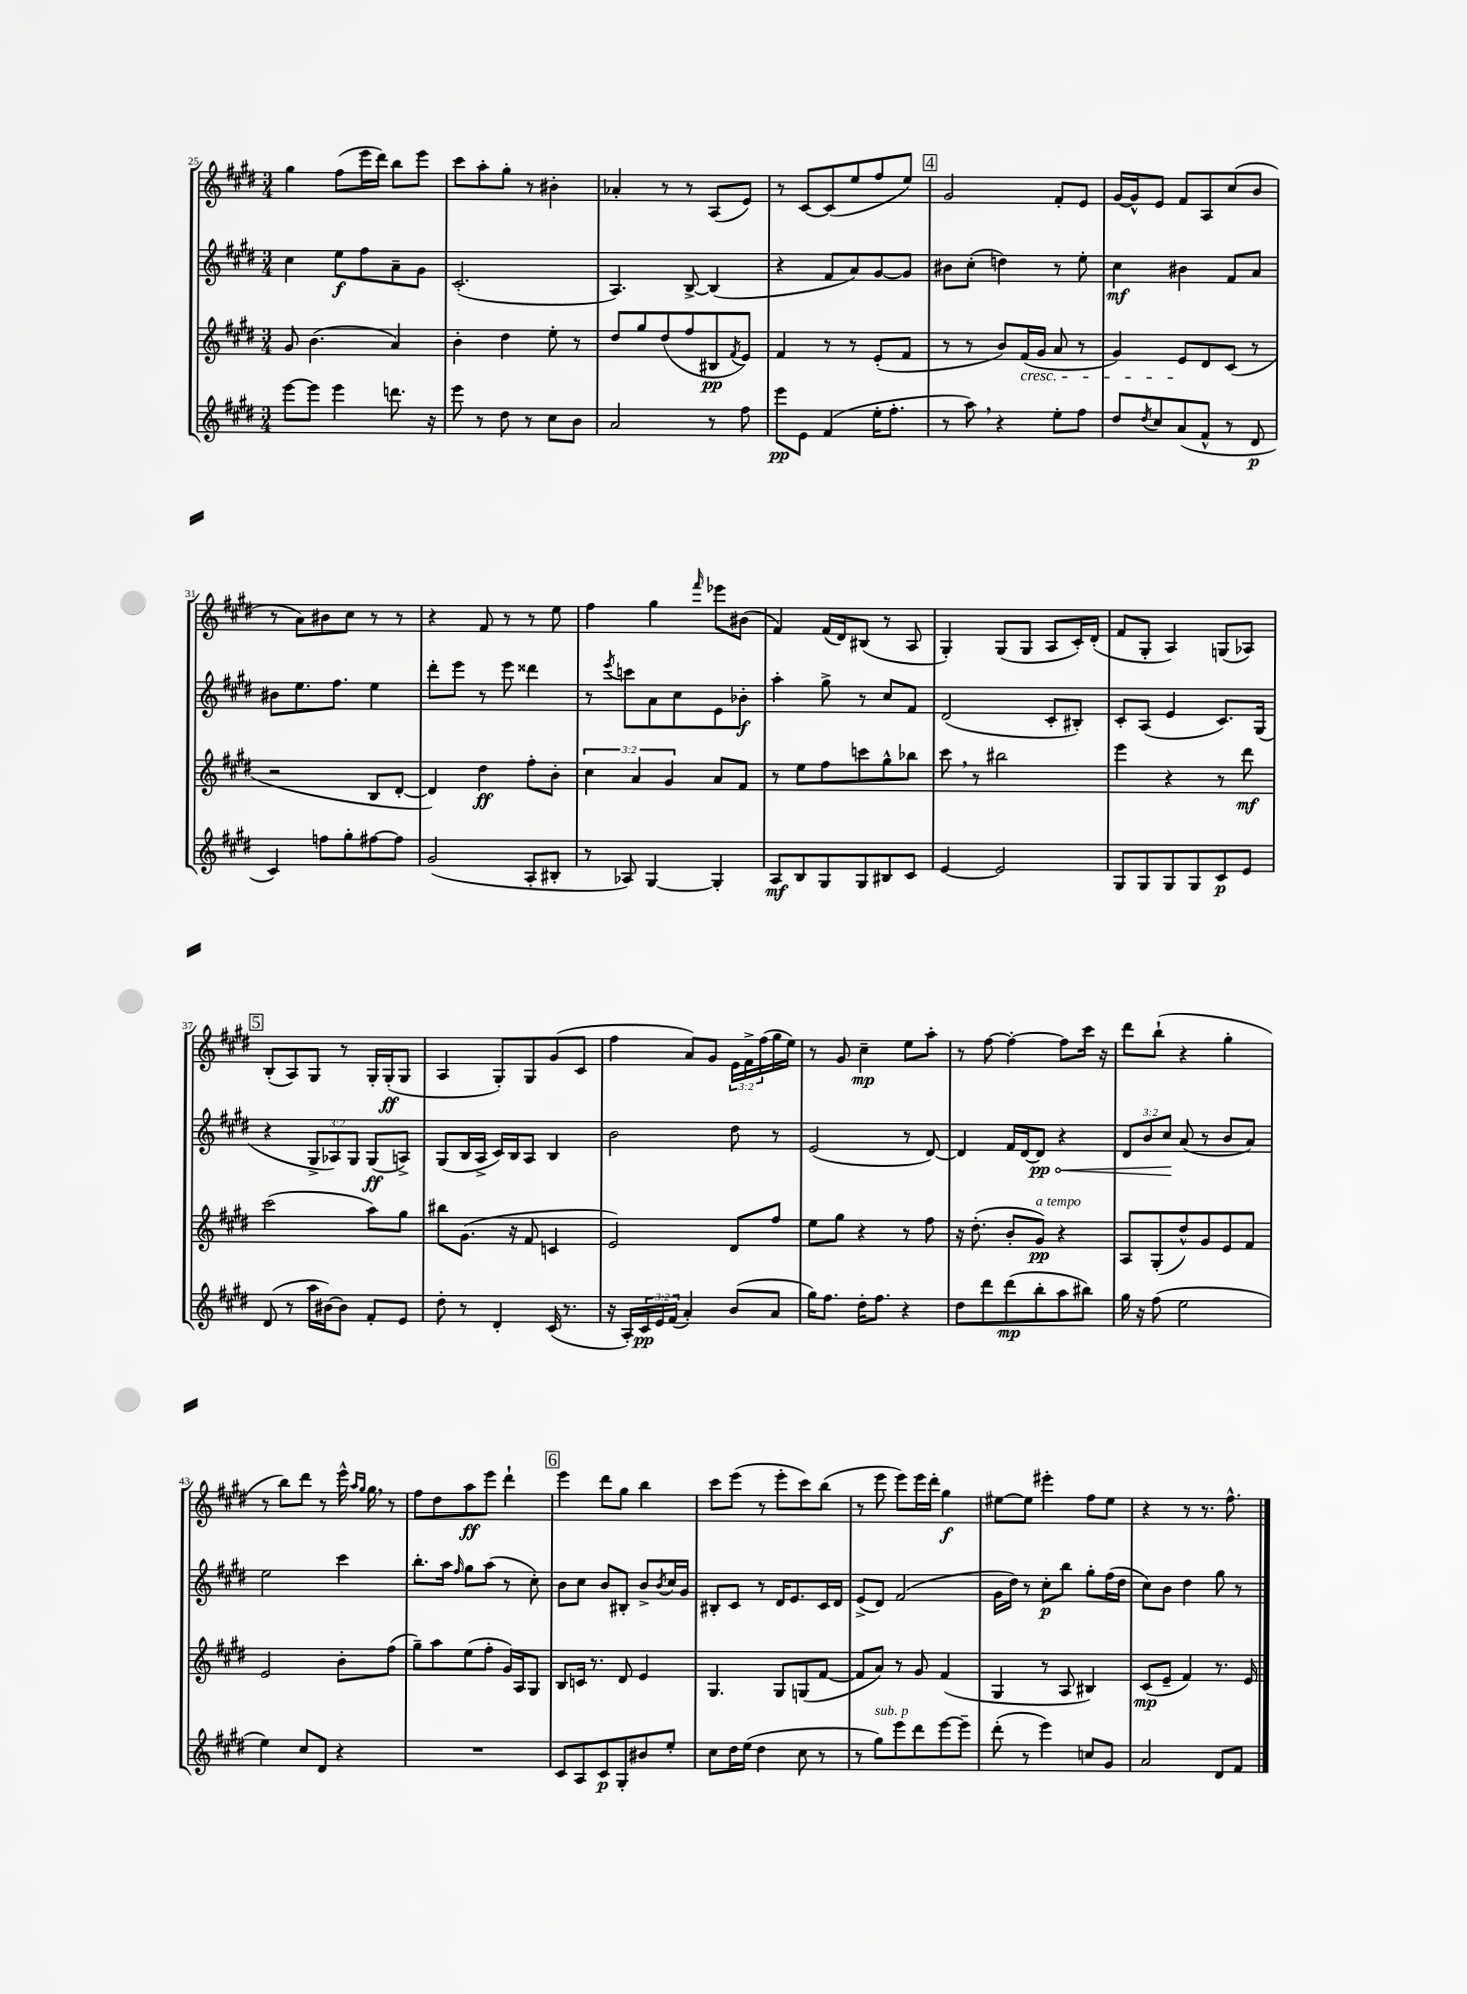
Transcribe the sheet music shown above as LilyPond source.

<<
\new StaffGroup <<
\new Staff = "s0" {
    \clef treble \key e \major \numericTimeSignature \time 3/4 \override Staff.TupletNumber.text = #tuplet-number::calc-fraction-text
    gis''4 fis''8( e'''16 dis'''16) b''8 e'''8 |
    cis'''8 a''8-. gis''8-. r8 bis'4-. |
    aes'4-. r8 r8 a8( e'8) |
    r8 cis'8~ cis'8( e''8 fis''8 e''8) |
    \mark \markup { \box "4" } gis'2 fis'8-. e'8 |
    gis'16~ gis'16-^ e'8 fis'8 a8 cis''8( b'8 |
    r8 a'8) bis'8 cis''8 r8 r8 |
    r4 fis'8 r8 r8 e''8 |
    fis''4 gis''4 \grace { fis'''16 } ees'''8 bis'8( |
    fis'4) fis'16( dis'16) bis8( r8 a8 |
    gis4-.) gis8( gis8 a8 cis'16-.) dis'16-.( |
    fis'8 gis8-. a4) g8( aes8) |
    \mark \markup { \box "5" } b8-.( a8) gis8 r8 gis16-. gis16-.\ff( gis8 |
    a4 gis8-.) gis8 gis'8( cis'8 |
    fis''4 a'8) gis'8 \tuplet 3/2 { e'16 fis'16-> fis''16( } gis''16 e''16) |
    r8 gis'8 cis''4--\mp e''8 a''8-. |
    r8 fis''8~ fis''4~-. fis''8 cis'''16 r16 |
    dis'''8 b''8-!( r4 gis''4-. |
    r8 b''8) dis'''8 r8 e'''16-^ \grace { a''16 gis''16 } gis''16 \breathe r8 |
    fis''8 dis''8 a''8\ff e'''8 dis'''4-! |
    \mark \markup { \box "6" } e'''4 dis'''8 gis''8 b''4 |
    cis'''8 e'''8( r8 e'''8-. cis'''8) b''8( |
    r8 e'''8 e'''8) e'''16 dis'''16-. gis''4\f |
    eis''8~ eis''8 eis'''4-. fis''8 eis''8 |
    r4 r8 r8. fis''8.-^ \bar "|." |
}
\new Staff = "s1" {
    \clef treble \key e \major \numericTimeSignature \time 3/4 \override Staff.TupletNumber.text = #tuplet-number::calc-fraction-text
    cis''4 e''8\f fis''8 a'8-- gis'8 |
    cis'2.-.( |
    a4.) b8~-> b4( |
    r4 fis'8 a'8) gis'8~ gis'8 |
    \mark \markup { \box "4" } bis'8 cis''8-.( d''4) r8 e''8-. |
    cis''4\mf bis'4 fis'8 a'8 |
    bis'8 e''8. fis''8. e''4 |
    dis'''8-. e'''8 r8 e'''8 disis'''4 |
    r8 \acciaccatura { e'''8 } c'''8 a'8 cis''8 e'8 bes'8-.\f |
    a''4-. gis''8-> r8 cis''8 fis'8 |
    dis'2( cis'8-. bis8-.) |
    cis'8-. a8( e'4 cis'8.) gis16( |
    \mark \markup { \box "5" } r4 \tuplet 3/2 { gis8-> aes8) gis8 } gis8\ff( a8->) |
    gis8( b16 a16-> cis'16) b16 a8 b4 |
    b'2 dis''8 r8 |
    e'2( r8 dis'8~) |
    dis'4 fis'16 dis'16~ \once \override Hairpin.circled-tip = ##t dis'8\pp\< r4 |
    \tuplet 3/2 { dis'8 b'8 cis''8\! } a'8( r8 b'8 a'8) |
    e''2 cis'''4 |
    b''8.-. a''16 \grace { fis''16 } gis''8 a''8( r8 cis''8-.) |
    \mark \markup { \box "6" } b'8 cis''8 b'8 bis8-. b'8-> \acciaccatura { b'8 } cis''16 gis'16 |
    bis8-. cis'8 r8 dis'16 e'8. cis'16 dis'16 |
    e'8->( dis'8) fis'2( |
    gis'16 dis''16) r8 cis''8-.\p b''8 gis''8-. fis''16( dis''16 |
    cis''8) b'8 dis''4 gis''8 r8 \bar "|." |
}
\new Staff = "s2" {
    \clef treble \key e \major \numericTimeSignature \time 3/4 \override Staff.TupletNumber.text = #tuplet-number::calc-fraction-text
    gis'8 b'4.( a'4) |
    b'4-. dis''4 e''8-. r8 |
    dis''8 gis''8 dis''8( fis''8 bis8\pp \acciaccatura { fis'8 } e'8) |
    fis'4 r8 r8 e'8-.( fis'8 |
    \mark \markup { \box "4" } r8 r8 b'8) fis'16\cresc( gis'16 a'8 r8 |
    gis'4) e'8\! dis'8 cis'8( r8 |
    r2 b8 dis'8~-. |
    dis'4) dis''4\ff fis''8-. b'8-. |
    \tuplet 3/2 { cis''4 a'4 gis'4 } a'8 fis'8 |
    r8 e''8 fis''8 c'''8 gis''8-^ bes''8 |
    cis'''8 \breathe r8 bis''2 |
    e'''4 r4 r8 dis'''8\mf |
    \mark \markup { \box "5" } cis'''2( a''8) gis''8 |
    bis''8 gis'8.( r16 fis'8 c'4 |
    e'2) dis'8 fis''8 |
    e''8 gis''8 r4 r8 fis''8 |
    r16 dis''8.-.( b'8-. gis'8\pp^\markup { \italic "a tempo" }) r4 |
    a8 gis8-.( dis''8-^) gis'8 e'8 fis'8 |
    e'2 b'8-. fis''8( |
    gis''8--) a''8 e''8( fis''8-. gis'16) a16 gis8 |
    \mark \markup { \box "6" } b8 c'16 r8. dis'8 e'4 |
    gis4. gis8 g8( fis'8~ |
    fis'8 a'8) r8 gis'8 fis'4( |
    gis4 r8 a8 bis4) |
    cis'8\mp( e'8-- fis'4) r8. e'16 \bar "|." |
}
\new Staff = "s3" {
    \clef treble \key e \major \numericTimeSignature \time 3/4 \override Staff.TupletNumber.text = #tuplet-number::calc-fraction-text
    e'''8~ e'''8 e'''4 d'''8. r16 |
    e'''8 r8 dis''8 r8 cis''8 b'8 |
    a'2 r8 fis''8 |
    e'''8\pp e'8 fis'4( e''16-. fis''8.-. |
    \mark \markup { \box "4" } r8 a''8) \breathe r4 e''8-. fis''8 |
    dis''8 \acciaccatura { dis''8 } cis''8 a'8( fis'8-^ r8 dis'8\p |
    cis'4) f''8 gis''8-. fis''8~ fis''8 |
    gis'2( a8-. bis8-. |
    r8 aes8) gis4~ gis4-. |
    a8\mf b8 gis8 gis8 bis8 cis'8 |
    e'4~ e'2 |
    gis8 gis8 gis8 gis8 cis'8\p e'8 |
    \mark \markup { \box "5" } dis'8( r8 a''16 bis'16~) bis'8 fis'8-. e'8 |
    dis''8-. r8 dis'4-. cis'16( r8. |
    r16 a16-.) \tuplet 3/2 { cis'16\pp e'16 fis'16( } a'4-.) b'8( a'8 |
    gis''16) fis''8. dis''16-. fis''8. r4 |
    dis''8 dis'''8 dis'''8\mp( b''8-. a''8 bis''8) |
    gis''16 r16 fis''8( e''2 |
    e''4) cis''8 dis'8 r4 |
    R2. |
    \mark \markup { \box "6" } cis'8 a8 cis'8\p gis8-. bis'8 e''8-. |
    cis''8 dis''16 e''16( dis''4 cis''8 r8 |
    r8 gis''8^\markup { \italic "sub. p" }) e'''8 dis'''8 e'''8~ e'''8-- |
    dis'''8-.( r8 e'''4) c''8 gis'8 |
    a'2 dis'8 fis'8 \bar "|." |
}
>>
>>
\layout { \context { \Score currentBarNumber = #25 } }
